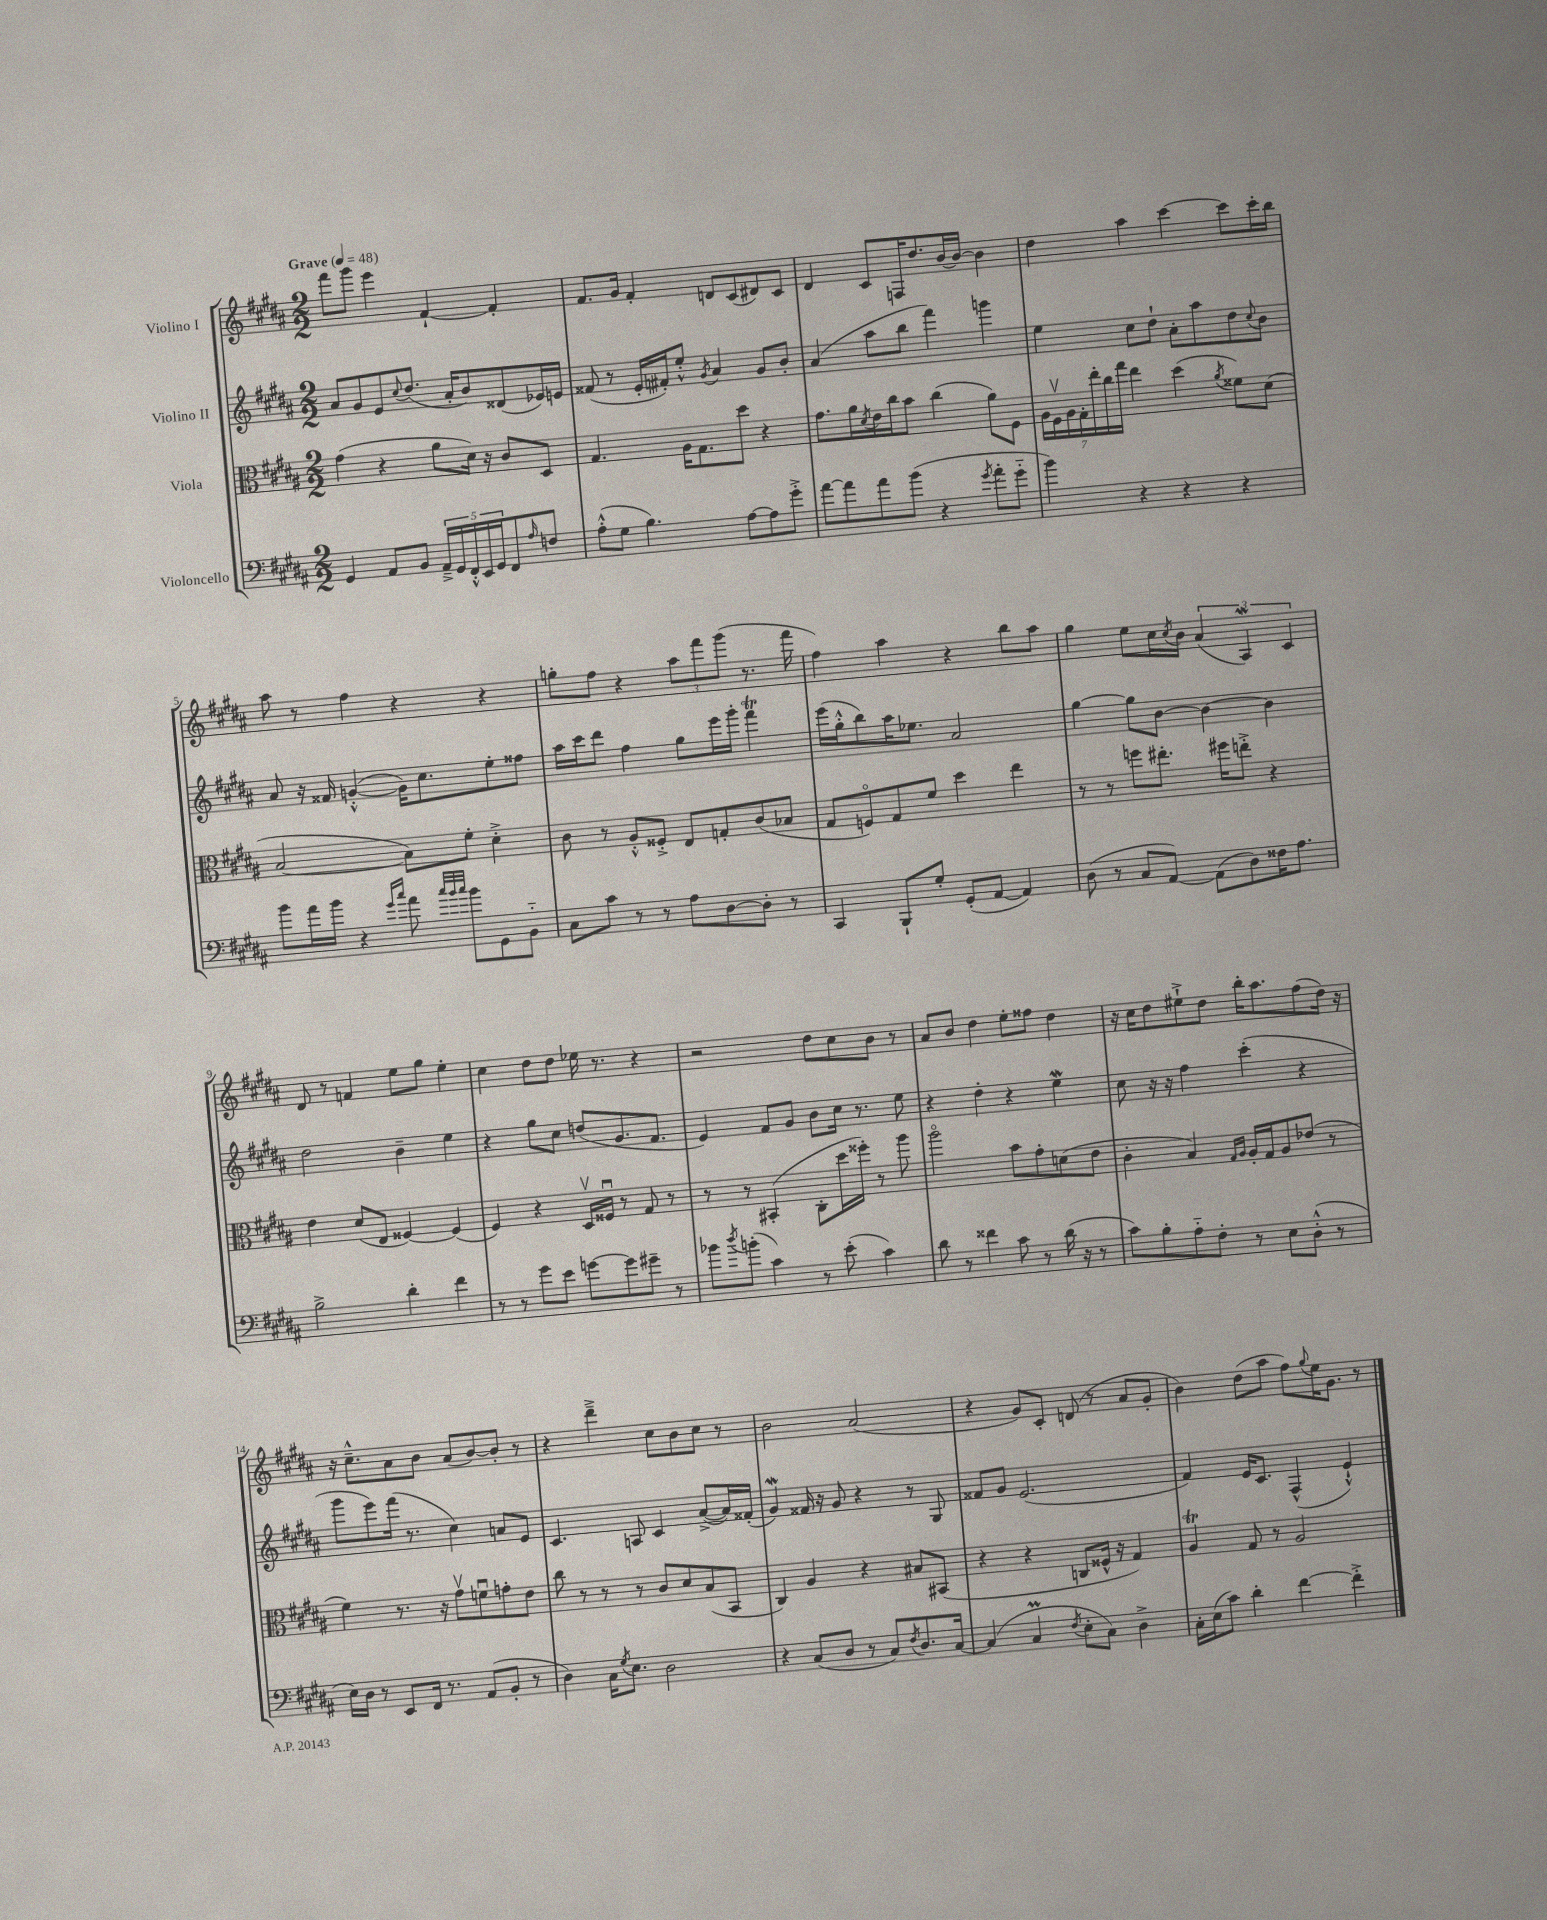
<<
\new StaffGroup <<
\new Staff = "s0" \with { instrumentName = "Violino I" } {
    \clef treble \key b \major \numericTimeSignature \time 2/2 \tempo "Grave" 4 = 48
    fis'''8 gis'''8 e'''4 fis'4~-! fis'4-. |
    fis'8. gis'16 fis'4-. d'8 cis'8( dis'8) cis'8 |
    dis'4 cis'8 f16 dis''8. b'16~ b'16~ b'4 |
    dis''4 ais''4 cis'''4~ cis'''8 cis'''16-. b''16 |
    ais''8 r8 fis''4 r4 r4 |
    g''8-. fis''8 r4 \tuplet 3/2 { ais''8 fis'''8 gis'''8( } r8. fis'''16 |
    fis''4) ais''4 r4 b''8 ais''8 |
    gis''4 e''8 cis''16 \acciaccatura { cis''8 } b'16 \tuplet 3/2 { ais'4( ais4\mordent) cis'4 } |
    dis'8 r8 f'4 e''8 gis''8 e''4-. |
    cis''4 dis''8 dis''8 ees''16 r8. r4 |
    r2 dis''8 cis''8 b'8 r8 |
    ais'8 b'8 dis''4 e''8-. fisis''8 dis''4 |
    r16 cis''16 dis''8 eis''8-!-> dis''8 b''16-. ais''8. fis''8( dis''16) r16 |
    r16 cis''8.---^ ais'8 b'8 ais'8( b'8~) b'8-. r8 |
    r4 dis'''4---> cis''8 b'8 cis''8 r8 |
    b'2 ais'2( |
    r4 gis'8) cis'8-. d'8( r8 ais'8 gis'8-. |
    b'4) dis''8( ais''8 fis''8) \appoggiatura { gis''8 } e''16 gis'8. r8 \bar "|." |
}
\new Staff = "s1" \with { instrumentName = "Violino II" } {
    \clef treble \key b \major \numericTimeSignature \time 2/2
    ais'8 gis'8 e'8 \appoggiatura { cis''8 } dis''8.( ais'16-. b'8) disis'8( ees'16) e'16 |
    fisis'8( r8 e'16-. fis'16-.) e''8-.-^ \acciaccatura { gis'8 } ais'4 gis'8 b'8-. |
    ais'4( ais''8 b''8 fis'''4) g'''4 |
    e''4 cis''8 dis''8-! ais'8-. ais''8 dis''8 \appoggiatura { cis''8 } b'8 |
    ais'8 r16 fisis'16 g'4~-.-^( g'16) cis''8. e''8-. fisis''8 |
    ais''16 cis'''16 dis'''8 fis''4 gis''8 e'''16 gis'''16-. fis'''4\trill |
    e'''16( gis''16-.-^ b''8) ais''16 ees''8. ais'2 |
    gis''4~ gis''8 b'8~ b'4~ b'4 |
    dis''2 b'4-- e''4 |
    r4 gis''8 cis''8 d''8( gis'8. fis'8. |
    e'4) fis'8 gis'8 b'8 cis''16 r8. e''8 |
    r4 dis''4-. r4 e''4\mordent |
    cis''8 r16 r16 fis''4 cis'''4-.( r4 |
    gis'''8 e'''8) fis'''16( r8. cis''4) a'8 e'8 |
    cis'4. a8 cis'4 ais'8~->( ais'16) fisis'16-.( |
    gis'4\mordent) fisis'16 r16 gis'8 r4 r8 gis8 |
    fisis'8 gis'8 e'2.( |
    fis'4) e'16 cis'8. fis4-^( e'4-!-^) \bar "|." |
}
\new Staff = "s2" \with { instrumentName = "Viola" } {
    \clef alto \key b \major \numericTimeSignature \time 2/2
    gis'4( r4 ais'8 dis'16) r16 cis'8 dis8 |
    gis4. ais16 gis8. dis''8 r4 |
    gis'8. ais'16 \acciaccatura { dis'8 } e'16 cis''16 b'8 cis''4( ais'8) fis8 |
    \tuplet 7/4 { ais16 fis16\upbow ais16 gis16-. e''16-. cis''16 gis''16 } e''4 dis''4( \acciaccatura { ais'8 } fisis'8) dis'8( |
    b2~ b8) fis'8-. dis'4-.-> |
    cis'8 r8 ais8-.-^ fisis8-.-> e8 g8-. cis'8( bes8 |
    gis8 f8\flageolet) gis8 fis'8 dis''4 e''4 |
    r8 r8 f''8 eis''8.-. fis''16 e''8-.-> r4 |
    e'4 dis'8( e8 fisis4~) fisis4( |
    fis4) r4 dis16\upbow fisis16\downbow r8 gis8 r8 |
    r8 r8 bis,4-.( cis8-. dis''16 fisis''16-.) r8 ais''8 |
    ais''2\flageolet b'8 gis'8-. d'8( e'8 |
    cis'4-. b4) \grace { gis16 ais16 } ais16-. gis16 ais8 ees'8( r8 |
    fis'4) r8. r16 gis'8\upbow f'8\downbow g'8-. e'8 |
    cis''8 r8 r8 r8 cis'8 dis'8 b8( b,8 |
    cis4) ais4 r4 bis8 bis,8( |
    r4 r4 c8 fisis16-^ r16 gis4) |
    ais4\trill gis8 r8 ais2 \bar "|." |
}
\new Staff = "s3" \with { instrumentName = "Violoncello" } {
    \clef bass \key b \major \numericTimeSignature \time 2/2
    gis,4 ais,8 b,8 \tuplet 5/4 { ais,16---> gis,16 fis,16-.-^ e,16 gis,16 } fis,8 \grace { ais16 } f8 |
    ais8-.-^( gis8 b4.) ais8~ ais8 gis'8-.-> |
    ais'8~ ais'8 ais'8 b'8( r4 \acciaccatura { gis'8 } ais'8-. gis'8-_ |
    b'4) r4 r4 r4 |
    b'8 ais'16 b'16 r4 \grace { gis'16 cis''16 } ais'8 \grace { cis''32 b'32 cis''32 } b'8 gis,8 b,8-_ |
    cis8 cis'8 r8 r8 ais8 dis8~ dis8-. r8 |
    cis,4 b,,8-! gis8-. gis,8-.( ais,8~ ais,4) |
    dis8( r8 cis8 ais,8~) ais,8( dis8) fisis16 ais8. |
    b2-> dis'4-. fis'4 |
    r8 r8 gis'8 e'8 g'8~ g'8 gis'8-- r8 |
    bes'8 \acciaccatura { dis''8 } b'8-.( cis'4) r8 e'8-.( cis'4) |
    dis'8 r8 fisis'4 cis'8 r8 dis'16( r16 r8 |
    cis'8) b8-. ais8-_ fis8-. r8 e8 dis8-.-^( r8 |
    e16) dis16 r8 e,8 fis,16 r8. ais,8( b,8-. r8 |
    dis4) cis16 \acciaccatura { gis8 } e8. dis2 |
    r4 cis8( dis8 r8 cis8) \acciaccatura { fis8 } dis8. cis16~ |
    cis4( cis4\prall \acciaccatura { fis8 } e8-. cis8) dis4-> |
    cis16-. e16( cis'8) dis'4-. fis'4~ fis'4-.-> \bar "|." |
}
>>
>>
